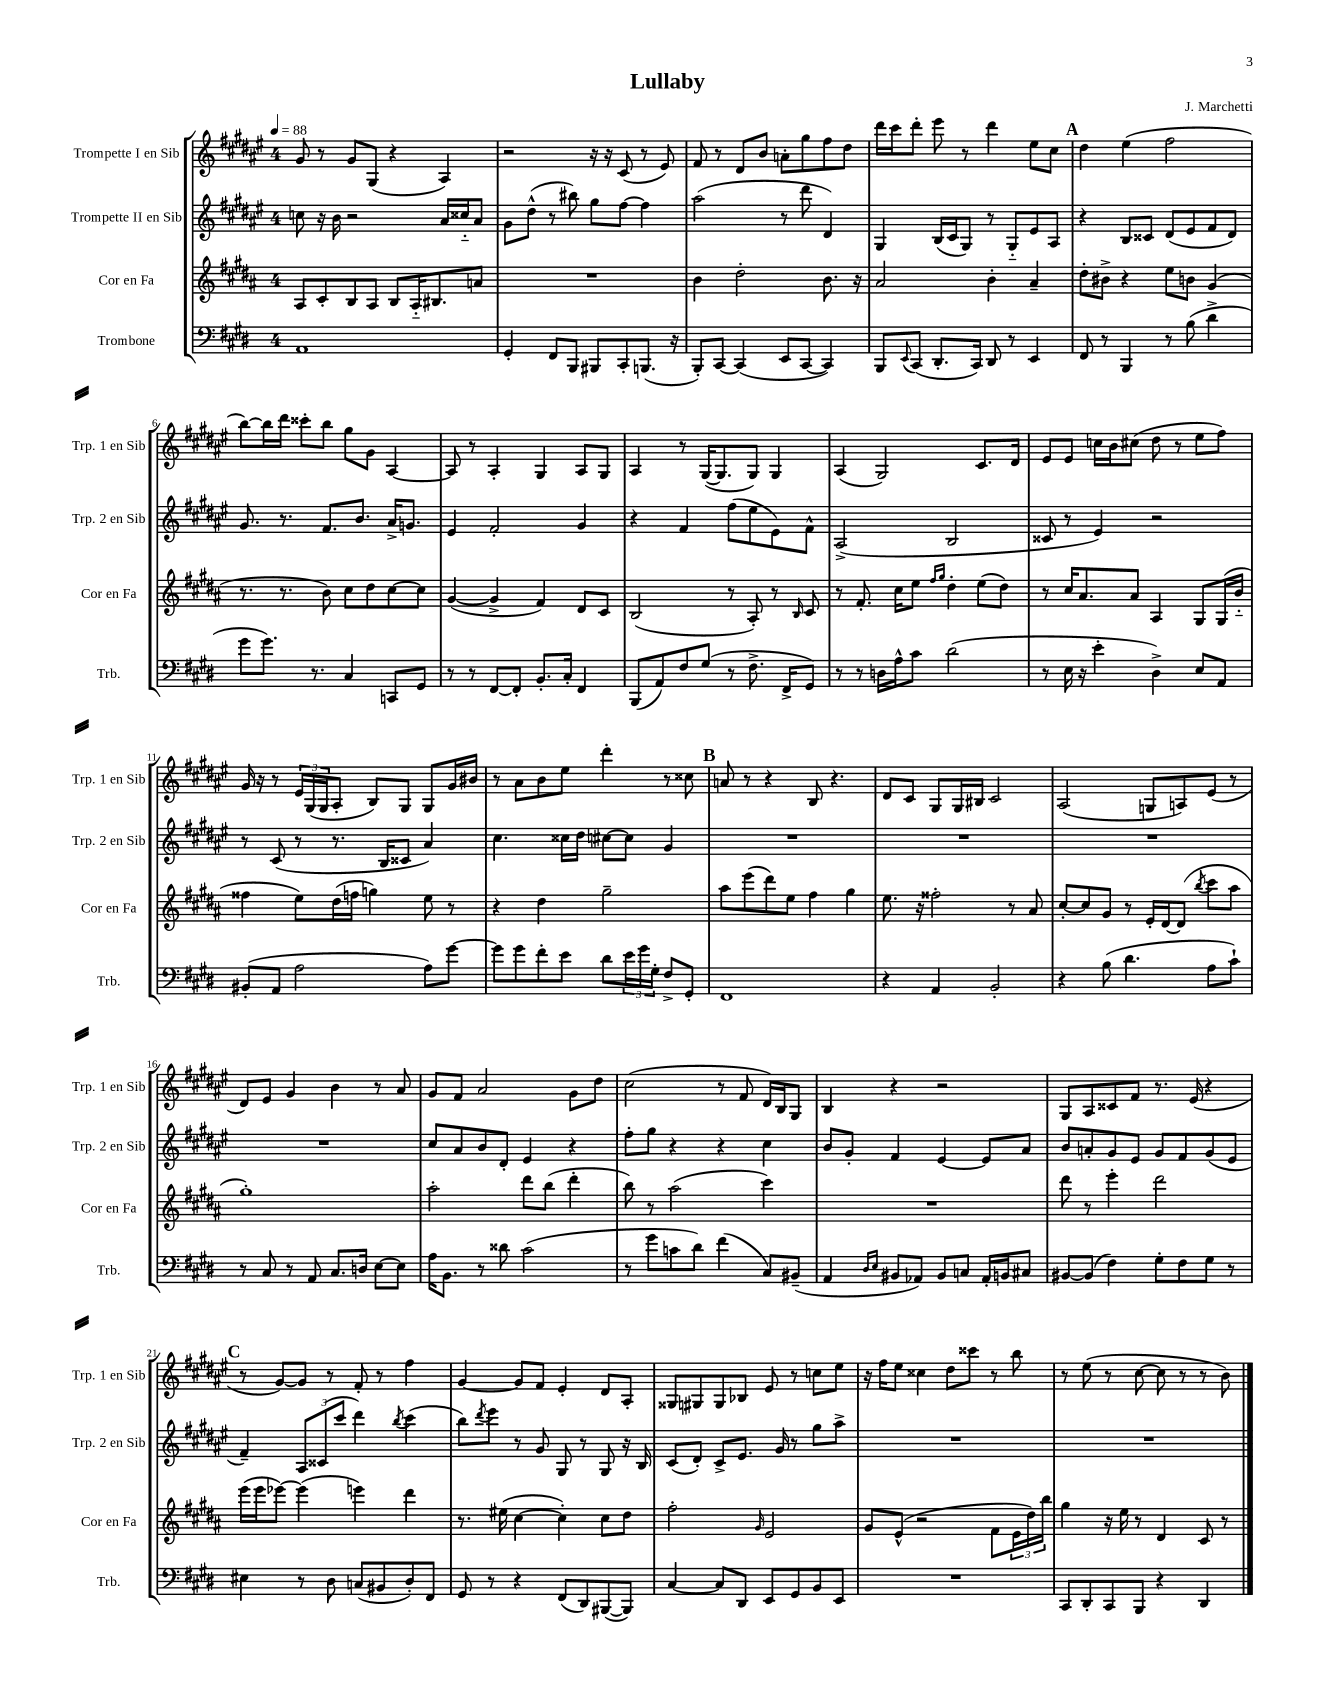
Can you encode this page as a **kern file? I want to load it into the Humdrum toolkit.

**kern	**kern	**kern	**kern
*part4	*part3	*part2	*part1
*staff4	*staff3	*staff2	*staff1
*I"Trombone	*I"Cor en Fa	*I"Trompette II en Sib	*I"Trompette I en Sib
*I'Trb.	*I'Cor en Fa	*I'Trp. 2 en Sib	*I'Trp. 1 en Sib
*clefF4	*clefG2	*clefG2	*clefG2
*k[f#c#g#d#]	*k[f#c#g#d#a#]	*k[f#c#g#d#a#e#]	*k[f#c#g#d#a#e#]
*M4/4	*M4/4	*M4/4	*M4/4
*MM88	*MM88	*MM88	*MM88
=1	=1	=1	=1
1AA	8A#/L	8ccn\	8g#/
.	8c#'/	16r	8r
.	.	16b\	.
.	8B/	2r	8g#/L
.	8A#/J	.	(8G#/J
.	8B/L	.	4r
.	16A#/K	.	.
.	8.B#X/	.	.
.	.	16a#/LL	4A#/)
.	.	16cc##X/J	.
.	8an/J	8a#/J	.
=2	=2	=2	=2
4GG#'/	1r	8g#\L	2r
.	.	(8dd#^^\J	.
8FF#/L	.	8r	.
8BBB/J	.	8bb#X\)	.
8BBB#X/L	.	8gg#\L	16r
.	.	.	16r
8CC#'/	.	[8ff#\J	(8c#/
(8.BBBn/J	.	4ff#\]	8r
.	.	.	8e#/)
16r	.	.	.
=3	=3	=3	=3
8BBB'/L)	4b\	(2aa#\	8f#/
[8CC#/J	.	.	8r
(4CC#/]	2dd#'\	.	8d#/L
.	.	.	8b/J
8EE/L	.	8r	8an'\L
[8CC#/J	.	8ddd#\	8gg#\
4CC#/])	8.b\	4d#/)	8ff#\
.	.	.	8dd#\J
.	16r	.	.
=4	=4	=4	=4
8BBB/L	2a#/	4G#/	16ddd#\LL
.	.	.	16ccc#\J
8qqEE/	.	.	.
(8CC#/J	.	.	8ddd#'\J
8.DD#'/L	.	(16B/LL	8eee#\
.	.	16c#/J	.
.	.	8G#/J)	8r
16CC#/Jk)	.	.	.
8DD#/	4b'\	8r	4ddd#\
8r	.	8G#/L	.
4EE/	4a#~/	8e#/	8ee#\L
.	.	8A#/J	8cc#\J
!!LO:REH:place=s1:t=A
=5	=5	=5	=5
8FF#/	8dd#'\L	4r	4dd#\
8r	8b#X^\J	.	.
4BBB/	4r	8B/L	(4ee#\
.	.	8c##X/J	.
8r	8ee\L	(8d#/L	2ff#\
(8B\	8bn\J	8e#/	.
4d#^\	(4g#/	8f#/	.
.	.	8d#/J)	.
!!LO:LB:g=z
=6	=6	=6	=6
8g#\L	8.r	8.g#/	[8bb\L)
8.g#\J)	.	.	16bb\L]
.	8.r	8.r	16ddd#\JJ
.	.	.	8ccc##X'\L
8.r	.	.	.
.	8b\)	8.f#/L	8bb\J
4C#/	8cc#\L	.	8gg#\L
.	.	8.b/J	.
.	8dd#\	.	8g#\J
8CCn/L	[8cc#\	16a#^/KL	[4A#/
.	.	8.gn/J	.
8GG#/J	8cc#\J]	.	.
=7	=7	=7	=7
8r	([4g#/	4e#/	8A#/]
8r	.	.	8r
[8FF#/L	4g#^/]	2f#'/	4A#'/
8FF#'/J]	.	.	.
8.BB'/L	4f#/)	.	4G#/
16C#'/Jk	.	.	.
4FF#/	8d#/L	4g#/	8A#/L
.	8c#/J	.	8G#/J
=8	=8	=8	=8
(8BBB/L	(2B/	4r	4A#/
8AA/)	.	.	.
8F#/	.	4f#/	8r
(8G#/J	.	.	([16G#/KL
.	.	.	8.G#/]
8r	8r	(8ff#\L	.
8.F#^\	8A#'/)	8ee#\	8G#/J)
.	8r	8e#\)	4G#/
16FF#^/KL	.	.	.
.	16qqB/	.	.
8GG#/J)	8c#/	8f#^^\J	.
=9	=9	=9	=9
8r	8r	(2A#^/	(4A#/
8r	8.f#'/	.	.
16Dn\LL	.	.	2G#/)
16A^^\J	16cc#\KL	.	.
8c#\J	8ee\J	.	.
.	16qqff#/LL	.	.
.	16qqgg#/JJ	.	.
(2d#\	4dd#'\	2B/	.
.	(8ee\L	.	8.c#/L
.	8dd#\J)	.	.
.	.	.	16d#/Jk
=10	=10	=10	=10
8r	8r	8c##X/	8e#/L
16E\	16cc#/KL	8r	8e#/J
16r	8.a#/	.	.
4e'\	.	4e#/)	16ccn\LL
.	.	.	16b\J
.	8a#/J	.	(8cc#X\J
4D#^\)	4A#/	2r	8dd#\
.	.	.	8r
8E/L	8G#/L	.	8ee#\L
8AA/J	(16G#/L	.	8ff#\J)
.	16b/JJ	.	.
!!LO:LB:g=z
=11	=11	=11	=11
(8BB#X'/L	4ff##X\	8r	16g#/
.	.	.	16r
8AA/J	.	(8c#/	8r
2A\	8ee\L)	8r	24e#/LL
.	.	.	(24G#/
.	.	.	24G#/J
.	(16dd#\L	8.r	8A#'/J
.	16ffn\JJ	.	.
.	4ggn\)	.	8B/L)
.	.	16B/KL	.
.	.	8c##X/J	8G#/J
8A\L)	8ee\	4a#/)	8G#/L
[8g#\J	8r	.	16g#/L
.	.	.	16b#X/JJ
=12	=12	=12	=12
8g#\L]	4r	4.cc#\	8r
8g#\	.	.	8a#\L
8f#'\	4dd#\	.	8b\
8e\J	.	16cc##X\LL	8ee#\J
.	.	16dd#\JJ	.
8d#\L	2gg#~\	[8cc#X\L	4ddd#'\
24e\L	.	8cc#\J]	.
24g#\	.	.	.
24G#'\JJ	.	.	.
8F#^/L	.	4g#/	8r
8GG#'/J	.	.	8cc##X\
!!LO:REH:place=s1:t=B
=13	=13	=13	=13
1FF#	8aa#\L	1r	8an/
.	(8eee\	.	8r
.	8ddd#\)	.	4r
.	8ee\J	.	.
.	4ff#\	.	8B/
.	.	.	4.r
.	4gg#\	.	.
=14	=14	=14	=14
4r	8.ee\	1r	8d#/L
.	.	.	8c#/J
.	16r	.	.
4AA/	2ff##X'\	.	8G#/L
.	.	.	16G#/L
.	.	.	16B#X/JJ
2BB'/	.	.	2c#/
.	8r	.	.
.	8a#/	.	.
=15	=15	=15	=15
4r	[8cc#'/L	1r	(2A#/
.	8cc#/]	.	.
(8B\	8g#/J	.	.
4.d#\	8r	.	.
.	16e'/LL	.	8Gn/L
.	[16d#/J	.	.
.	(8d#/J]	.	8An/)
.	8qbb/	.	.
8A\L	8ccc#\L	.	(8e#/J
8c#`\J)	8aa#\J	.	8r
!!LO:LB:g=z
=16	=16	=16	=16
8r	1gg#')	1r	8d#/L)
8C#/	.	.	8e#/J
8r	.	.	4g#/
8AA/	.	.	.
8.C#/L	.	.	4b\
16Dn/Jk	.	.	.
[8E\L	.	.	8r
8E\J]	.	.	8a#/
=17	=17	=17	=17
16A\KL	2aa#'\	8cc#/L	8g#/L
8.BB\J	.	.	.
.	.	8a#/	8f#/J
8r	.	8b/	2a#/
8d##X\	.	8d#'/J	.
(2c#\	8ddd#\L	4e#/	.
.	(8bb\J	.	.
.	4ddd#'\	4r	8g#\L
.	.	.	8dd#\J
=18	=18	=18	=18
8r	8bb\)	8ff#'\L	(2cc#\
8g#\L	8r	8gg#\J	.
8cn\	(2aa#\	4r	.
8d#\J)	.	.	.
(4f#\	.	4r	8r
.	.	.	8f#/
8C#/L)	4ccc#\)	4cc#\	16d#/LL)
.	.	.	16B/J
(8BB#X~/J	.	.	8G#/J
=19	=19	=19	=19
4AA/	1r	8b/L	4B/
.	.	8g#'/J	.
16qqD#/LL	.	.	.
16qqE/JJ	.	.	.
8BB#X/L	.	4f#/	4r
8AA-X/J)	.	.	.
8BB#/L	.	[4e#/	2r
8Cn/J	.	.	.
16AA-'/LL	.	8e#/L]	.
16BBn/J	.	.	.
8C#X/J	.	8a#/J	.
=20	=20	=20	=20
[8BB#X/L	8ddd#\	8b/L	8G#/L
(8BB#/J]	8r	8an'/	8A#/
4F#\)	4eee'\	8g#/	8c##X/
.	.	8e#/J	8f#/J
8G#'\L	2ddd#\	8g#/L	8.r
8F#\	.	8f#/	.
.	.	.	(16e#/
8G#\J	.	(8g#/	4r
8r	.	8e#/J	.
!!LO:LB:g=z
!!LO:REH:place=s1:t=C
=21	=21	=21	=21
4E#X\	(16eee\LL	4f#~/)	8r
.	16eee\J	.	.
.	[8eee-X\J)	.	[8g#/L)
8r	(4eee-\]	12A#/L	8g#/J]
.	.	(12c##X/	.
8D#\	.	.	8r
.	.	12ccc#/J	.
(8Cn/L	4eeen\)	4ddd#\)	8f#'/
8BB#X/	.	.	8r
.	.	8qbb/	.
8D#'/)	4ddd#\	(4ccc#\	4ff#\
8FF#/J	.	.	.
=22	=22	=22	=22
8GG#/	8.r	8bb\L)	[4g#/
.	.	8qddd#/	.
8r	.	8eee#\J	.
.	(16ee#X\	.	.
4r	[4cc#\	8r	8g#/L]
.	.	8g#/	8f#/J
(8FF#/L	4cc#'\])	8G#/	4e#'/
8DD#/)	.	8r	.
([8BBB#X/	8cc#\L	8G#/	8d#/L
8BBB#/J])	8dd#\J	16r	8A#'/J
.	.	16B/	.
=23	=23	=23	=23
[4C#/	2ff#'\	(8c#/L	8G##X/L
.	.	8d#'/J)	8G#X/
8C#/L]	.	8c#^/L	8G#/
8DD#/J	.	8.e#/J	8B-X/J
.	16qqg#/	.	.
8EE/L	2e/	.	8e#/
.	.	16g#/	.
8GG#/	.	8r	8r
8BB/	.	8gg#\L	8ccn\L
8EE/J	.	8aa#^\J	8ee#\J
=24	=24	=24	=24
1r	8g#/L	1r	16r
.	.	.	16ff#\KL
.	(8e^^/J	.	8ee#\J
.	2r	.	4cc##X\
.	.	.	8dd#\L
.	.	.	8ccc##X\J
.	8f#\L	.	8r
.	24e\L	.	8bb\
.	24dd#\)	.	.
.	24bb\JJ	.	.
=25	=25	=25	=25
8CC#/L	4gg#\	1r	8r
8DD#'/	.	.	(8ee#\
8CC#/	16r	.	8r
.	16ee\	.	.
8BBB/J	8r	.	[8cc#\
4r	4d#/	.	8cc#\]
.	.	.	8r
4DD#/	8c#/	.	8r
.	8r	.	8b\)
==	==	==	==
*-	*-	*-	*-
